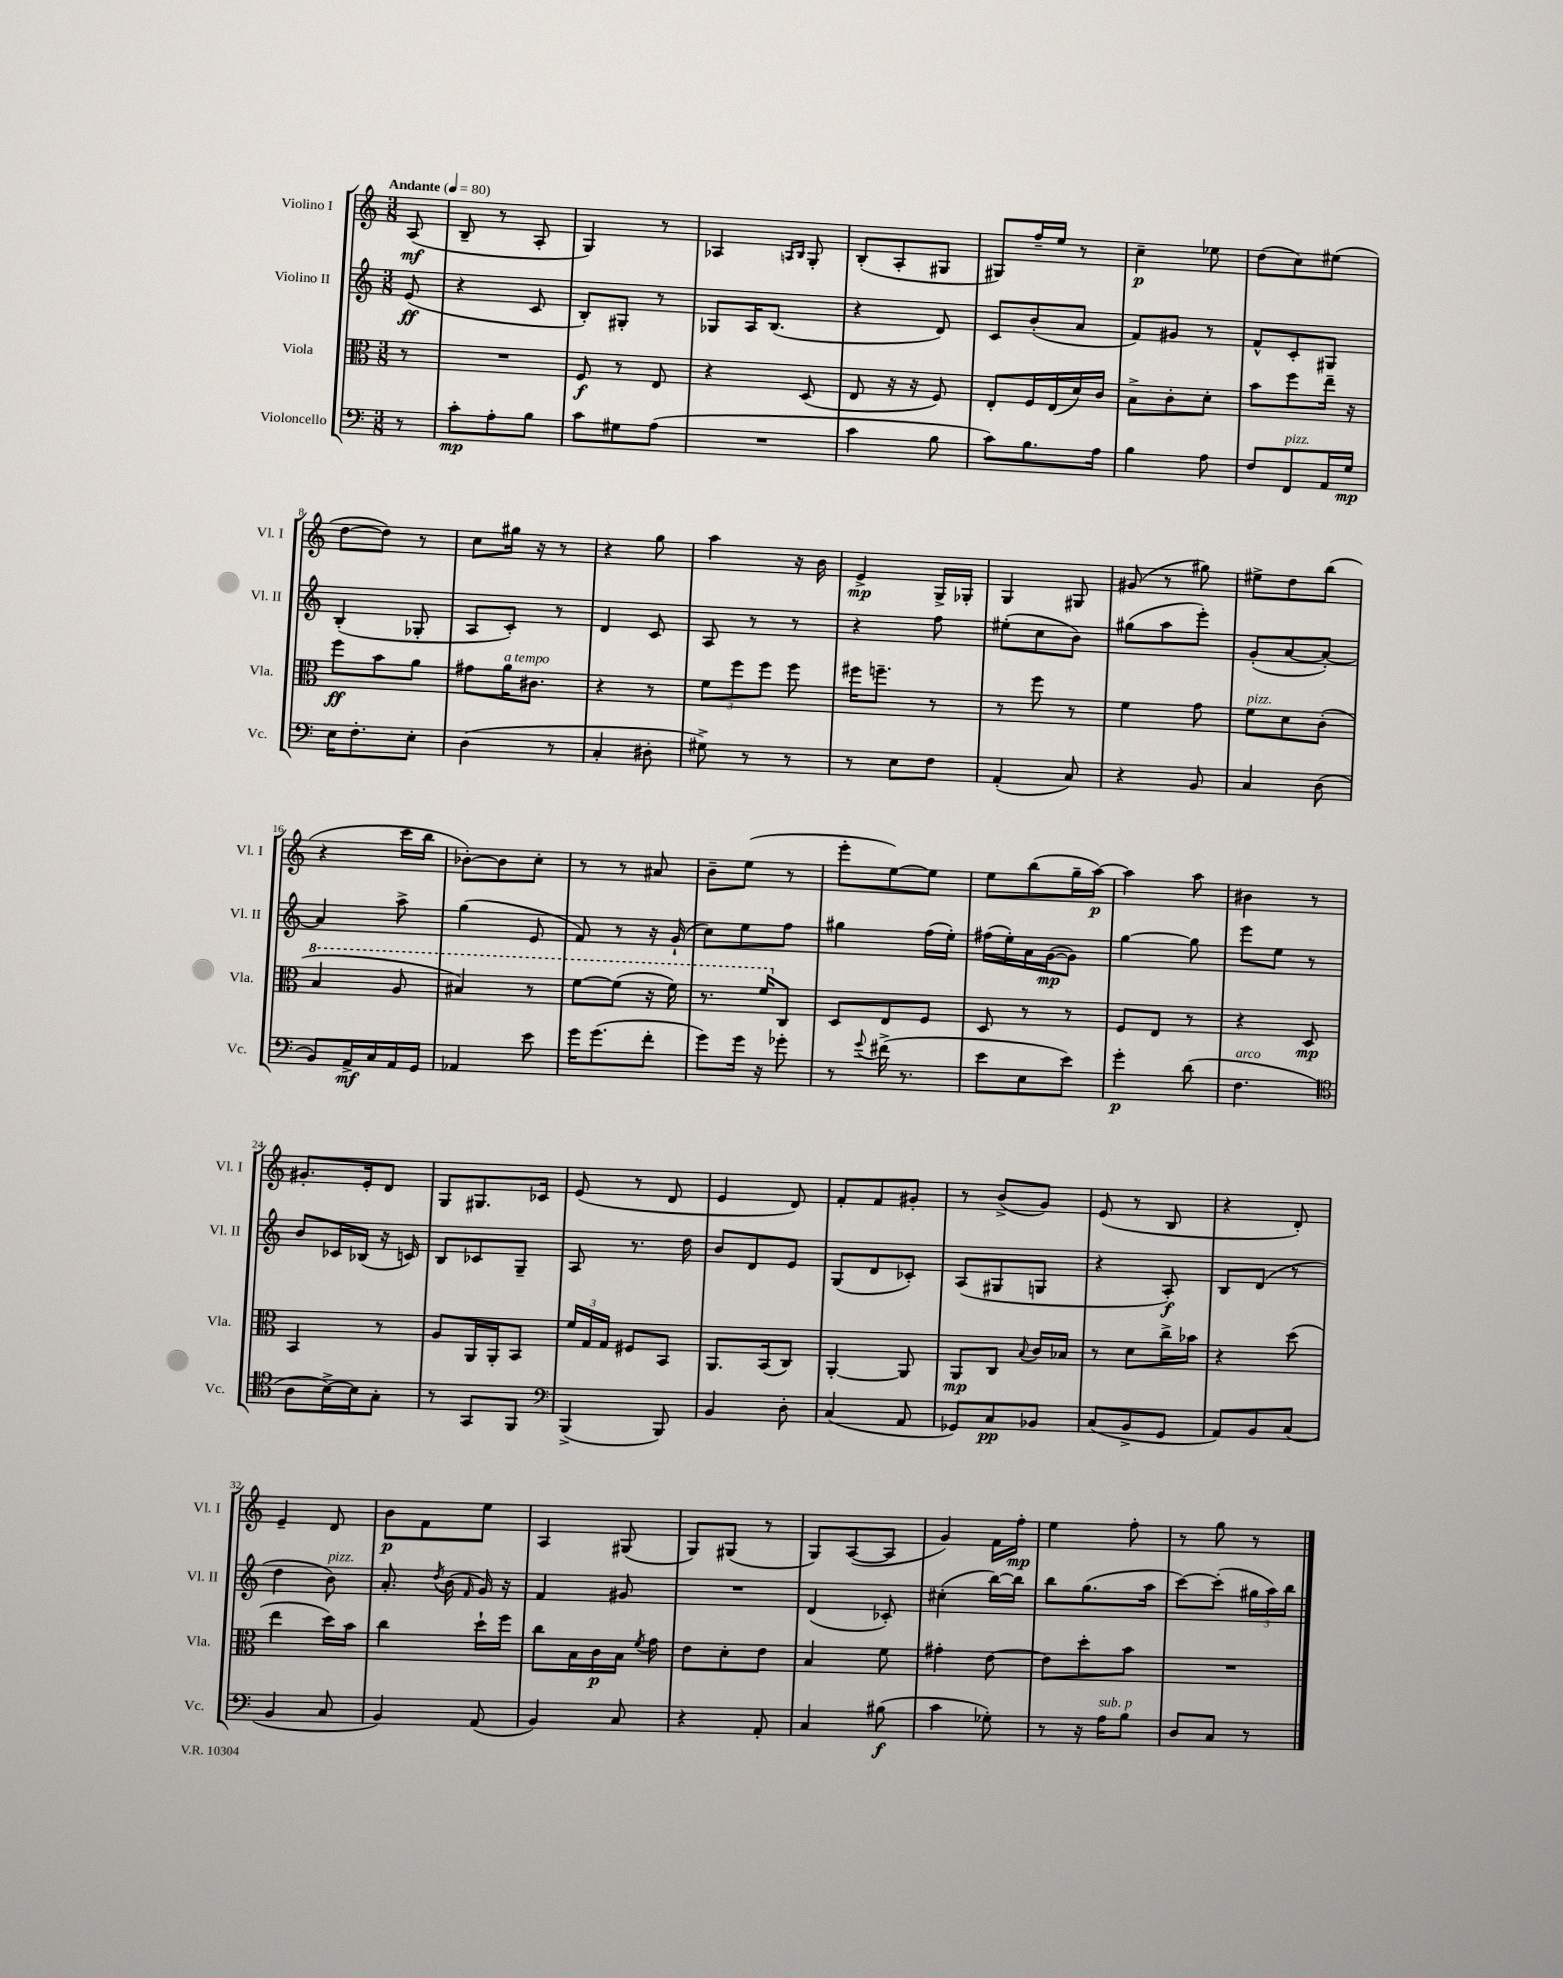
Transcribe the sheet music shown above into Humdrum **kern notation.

**kern	**kern	**kern	**kern
*staff4	*staff3	*staff2	*staff1
*clefF4	*clefC3	*clefG2	*clefG2
*k[]	*k[]	*k[]	*k[]
*M3/8	*M3/8	*M3/8	*M3/8
*MM80	*MM80	*MM80	*MM80
8r	8r	(8e	(8A
=	=	=	=
8c'	4.r	4r	8B~
8A'	.	.	8r
8B	.	8c	8A'
=	=	=	=
8c	8F	8B')	4G)
8G#	8r	8G#'	.
(8A	8E	8r	8r
=	=	=	=
4.r	4r	8G-	4A-
.	.	16A	.
.	.	(8.B	.
.	.	.	16qqA
.	.	.	16qqB
.	(8D	.	8G'
=	=	=	=
4c	8E	4r	(8B'
.	16r	.	8A'
.	16r	.	.
8B	8F)	8d)	8G#
=	=	=	=
8c)	8E'	8c	8G#)
8.B	16F	(8b'	16ff~
.	(16E	.	16ee
.	16d)	8a	8r
16A	16c	.	.
=	=	=	=
4B	8B^	8f)	4cc~
.	8c'	8g#	.
8A	8d'	8r	8ee-
=	=	=	=
8F	8b	8f^^	(8dd
8FF	8ff	8c'	8cc)
16AA	16ee~	8G#	(8ee#
16G	16r	.	.
=	=	=	=
16E	8ff	(4B'	[8dd
8.F'	.	.	.
.	8b	.	8dd])
8E'	8a	8G-'	8r
=	=	=	=
(4D	8g#	8A	8cc
.	16a	8c')	16gg#
.	8.c#	.	16r
8r	.	8r	8r
=	=	=	=
4C'	4r	4d	4r
8D#'	8r	8c	8gg
=	=	=	=
8G#^)	12f	8A	4aa
.	12ff	.	.
8r	.	8r	.
.	12ff	.	.
8r	8ff	8r	16r
.	.	.	16b
=	=	=	=
8r	16ff#	4r	4e^
.	8.ff~	.	.
8E	.	.	.
8F	8r	8ff	16G^
.	.	.	16G-'
=	=	=	=
(4AA'	8r	(8ee#'	4G
.	8ff	8cc	.
8C)	8r	8b)	8G#
=	=	=	=
4r	4f	(8gg#	(8g#
.	.	8aa	8r
8BB	8g	8eee')	8gg#)
=	=	=	=
4C	8f	(8g'	8ee#^
.	8d	[8a	8dd
(8D	(8c'	8a'_)	(8bb
=	=	=	=
8BB)	4b	4a]	4r
16AA^	.	.	.
16C	.	.	.
16AA	8a	8aa^	16ccc
16GG	.	.	16bb
=	=	=	=
4AA-	4b#)	(4gg	[8b-')
.	.	.	8b-]
8e	8r	8e	8cc'
=	=	=	=
16g	[8ff	8f)	8r
(8.g	.	.	.
.	(8ff]	8r	8r
8f'	16r	16r	8a#
.	16ff)	(16g`	.
=	=	=	=
8g)	8.r	8cc)	8b~
16g	.	8ee	(8ee
16r	16ff	.	.
8g-'	8C	8ff	8r
=	=	=	=
8r	8D	4gg#	8eee'
8qqg	.	.	.
(16f#^	8E	.	[8ee)
8.r	.	.	.
.	8F	(16ff	8ee]
.	.	16ee')	.
=	=	=	=
8e	8D	(16ff#	8ee
.	.	16ee')	.
8E	8r	16a	(8bb
.	.	([16g	.
8e)	8r	8g])	16gg~
.	.	.	[16aa)
=	=	=	=
4g'	8F	[4gg	4aa]
.	8E	.	.
(8d	8r	8gg]	8aa
=	=	=	=
4.F	4r	8eee	4b#
.	.	8ee	.
.	8D	8r	8r
=	=	=	=
*clefC4	*	*	*
8A	4BB	8b	8.g#'
[16B^)	.	16c-	.
16B]	.	(16B-	16e'
8G'	8r	16r	8d
.	.	16c)	.
=	=	=	=
8r	8A	8B	8G
8GG	16AA	8c-	8.G#
.	16AA'	.	.
8FF	8BB	8G~	.
.	.	.	16c-
=	=	=	=
*clefF4	*	*	*
(4BBB^	24f	8A	(8e
.	24G	.	.
.	24G	.	.
.	8F#	8.r	8r
8BBB)	8BB	.	8d
.	.	16dd	.
=	=	=	=
4BB	8.AA	8b	4e
.	.	8d	.
.	(16BB	.	.
8D'	8C)	8e	8d)
=	=	=	=
(4C	[4AA'	(8G	8f'
.	.	8d	8f
8AA	8AA]	8c-')	8g#'
=	=	=	=
8GG-)	8AA	(8A	8r
8C	8C	8G#	(8b^
.	8qqB	.	.
8BB-	16c	8G	8g)
.	16B-	.	.
=	=	=	=
(8C	8r	4r	(8e
8BB^	8d	.	8r
8GG	16cc^	8A')	8B
.	16b-	.	.
=	=	=	=
8AA)	4r	8B	4r
8BB	.	(8d	.
(8C	(8dd	8r	8d')
=	=	=	=
4BB	4ee	4dd	4e~
8C	16dd)	8b)	8d
.	16b	.	.
=	=	=	=
4BB)	4cc	8.a'	8b
.	.	.	8f
.	.	8qdd	.
.	.	(16b	.
.	.	16qqf	.
(8AA	16dd`	16g)	8ee
.	16ff	16r	.
=	=	=	=
4BB)	8cc	4f	4A
.	16B	.	.
.	16c	.	.
8C	16B	8g#	(8G#
.	8qf	.	.
.	16g	.	.
=	=	=	=
4r	8e	4.r	8G)
.	8d'	.	(8G#
8AA'	8e	.	8r
=	=	=	=
4C	4B	(4d	8G)
.	.	.	([8A
(8B#	8f	8c-')	8A]
=	=	=	=
4c	4g#'	(4cc#'	4g)
8G-')	[8e	[16bb)	16f
.	.	16bb]	16ff'
=	=	=	=
8r	8e]	8bb	4ee
16r	8dd'	(8.gg	.
16A	.	.	.
8B	8b	.	8ff'
.	.	16aa	.
=	=	=	=
8D	4.r	[8ccc)	8r
8C	.	(8ccc']	8gg
8r	.	24gg#	8r
.	.	24aa)	.
.	.	24bb	.
==	==	==	==
*-	*-	*-	*-
